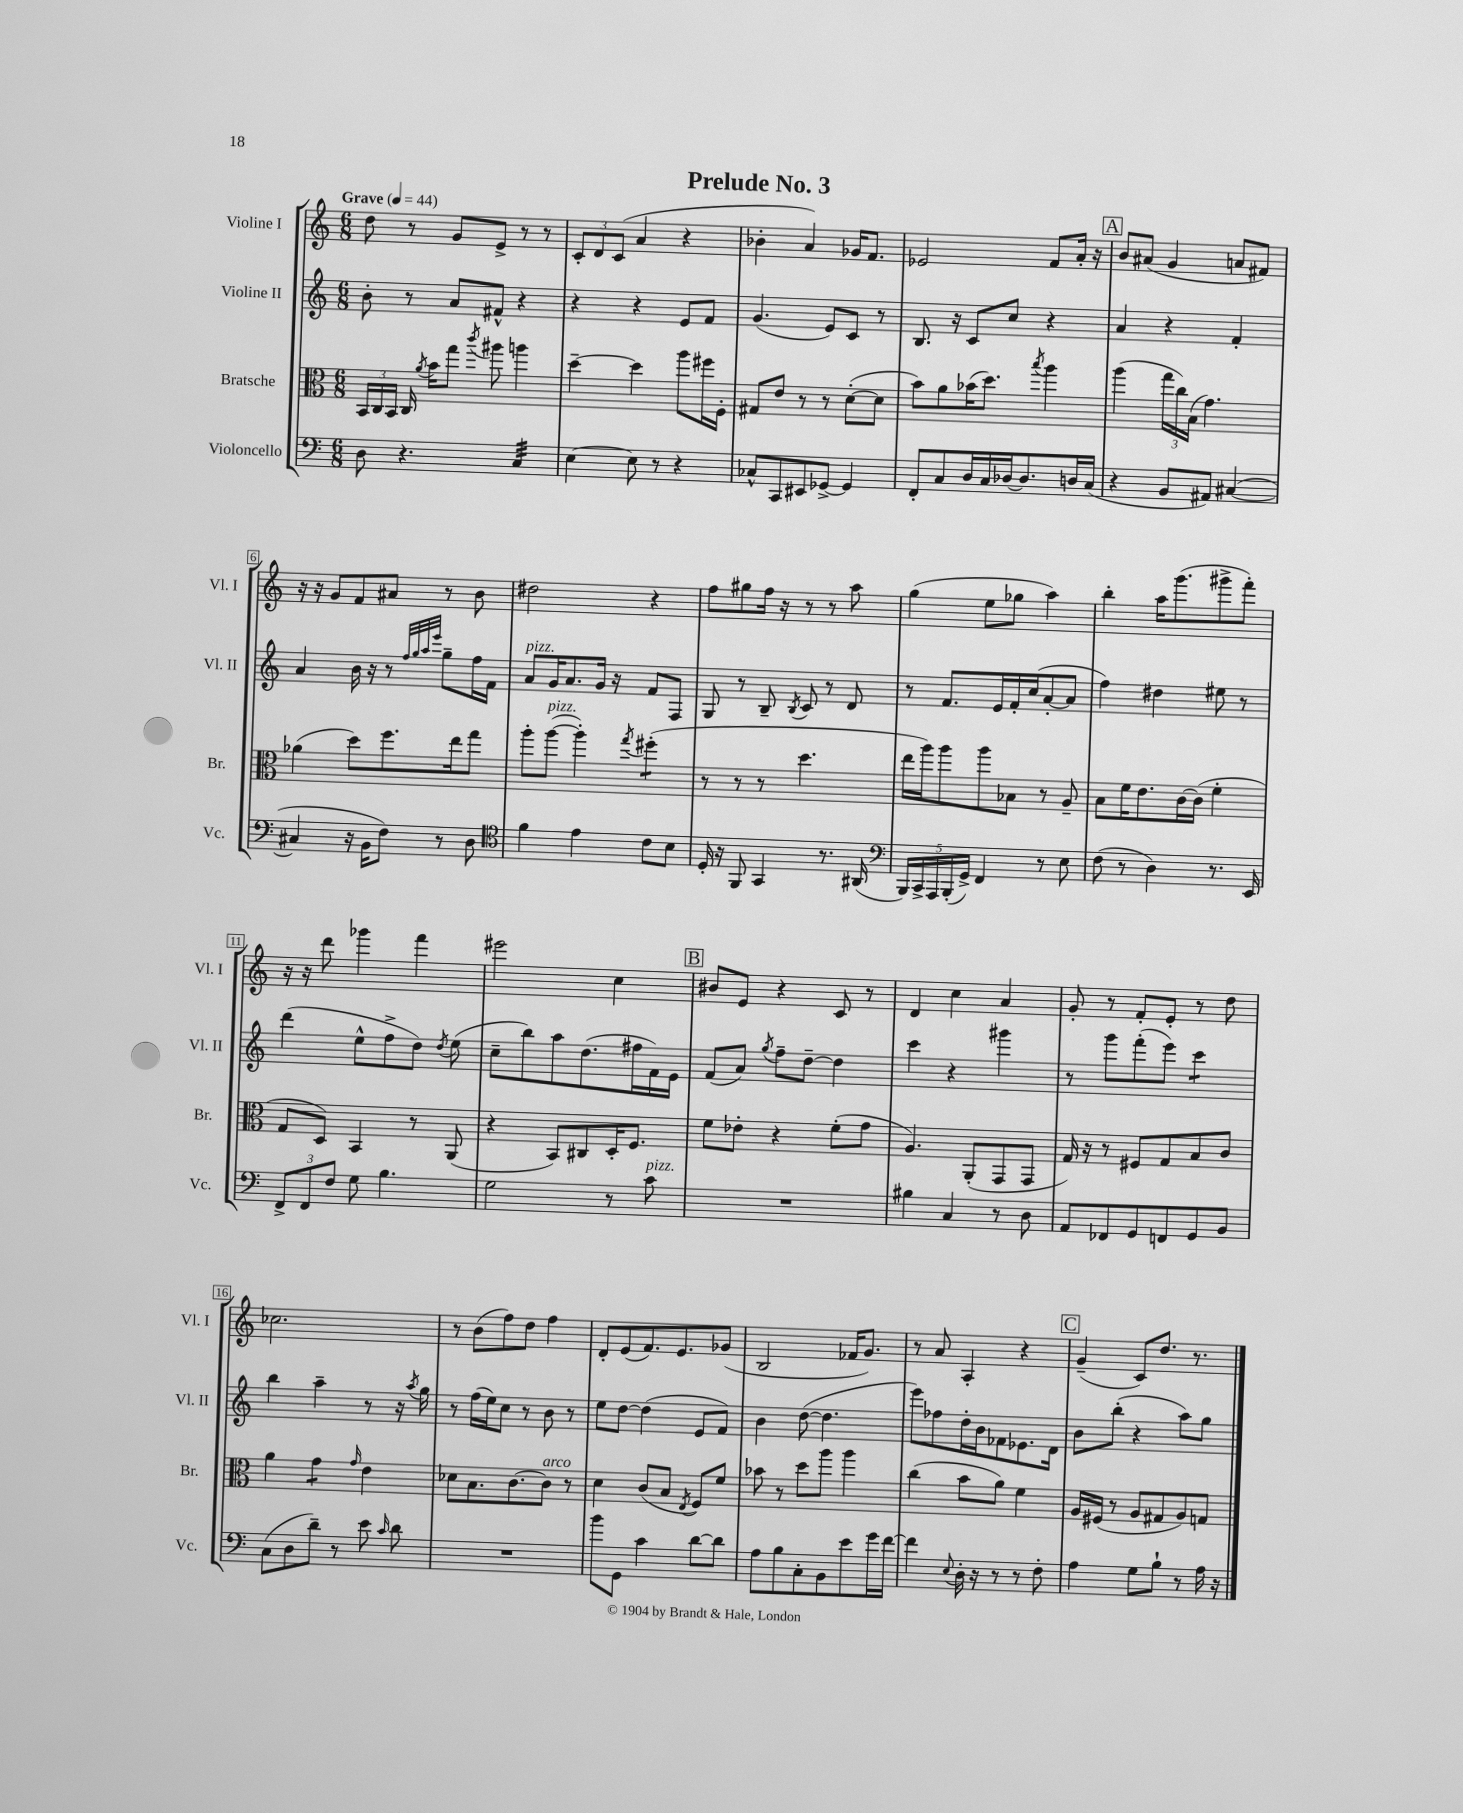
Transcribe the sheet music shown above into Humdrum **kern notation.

**kern	**kern	**kern	**kern
*staff4	*staff3	*staff2	*staff1
*clefF4	*clefC3	*clefG2	*clefG2
*k[]	*k[]	*k[]	*k[]
*M6/8	*M6/8	*M6/8	*M6/8
*MM44	*MM44	*MM44	*MM44
8D	24BB	8b'	8dd
.	24C	.	.
.	24BB	.	.
4.r	16C	8r	8r
.	8qa	.	.
.	16b	.	.
.	8gg	8a	8g
.	8qccc	.	.
.	8aa#	8f#^^	8e^
4C	4aa	4r	8r
.	.	.	8r
=	=	=	=
[4E	[4dd~	4r	12c'
.	.	.	12d
.	.	.	(12c
8E]	4dd]	4r	4a
8r	.	.	.
4r	8aa	8e	4r
.	16ff#	8f	.
.	16F'	.	.
=	=	=	=
8C-^^	8G#	(4.g	4b-'
8CC	8e	.	.
8EE#	8r	.	4a)
[8GG-^	8r	8e)	.
4GG-]	([8d'	8c	16g-
.	.	.	8.f
.	8d]	8r	.
=	=	=	=
8FF'	8b)	8.B	2e-
8C	8a	.	.
.	.	16r	.
16D	(16b-	8c	.
16C	8.dd)	.	.
[16D-	.	8cc	.
8.D-]	.	.	.
.	8qbb	.	.
.	4aa	4r	8f
16D	.	.	16a'
(16C	.	.	16r
=	=	=	=
4r	(4aa	4a	8b
.	.	.	(8a#
8BB	24gg	4r	4g
.	24cc)	.	.
.	(24B	.	.
8AA#)	4.g)	.	.
([4C#	.	4f'	8a
.	.	.	8f#)
=	=	=	=
4C#]	(4a-	4a	16r
.	.	.	16r
.	.	.	8g
16r	8dd)	16b	8f
16BB	.	16r	.
8F)	8.ff	8r	8a#
.	.	32qqff	.
.	.	32qqgg	.
.	.	32qqaa	.
.	.	32qqeee	.
8r	.	8gg~	8r
.	16ee	.	.
8D	8gg	16ff	8b
.	.	16f	.
=	=	=	=
*clefC4	*	*	*
4f	8aa'	8a	2dd#
.	([8aa	16g	.
.	.	8.a	.
4e	4aa'])	.	.
.	.	16g	.
.	.	16r	.
.	8qgg	.	.
8c	(4ff#'	8f	4r
8B	.	8F	.
=	=	=	=
16D'	8r	8G	8ff
16r	.	.	.
8FF	8r	8r	8gg#
4GG	8r	8B~	16ff
.	.	.	16r
.	.	8qB	.
.	4.dd	8c	8r
8.r	.	8r	8r
.	.	8d	8aa
(16AA#	.	.	.
=	=	=	=
*clefF4	*	*	*
20BBB)	16ee	8r	(4gg
20CC^	.	.	.
.	16aa)	.	.
20AAA	.	.	.
.	8aa	8.f	.
(20BBB'	.	.	.
20GG^)	.	.	.
4FF	8aa	.	8ee
.	.	16e	.
.	8B-	16f'	8gg-
.	.	(16cc	.
8r	8r	[8a'	4aa)
8E	8A~	8a]	.
=	=	=	=
(8F	8B	4ff)	4bb'
8r	16f	.	.
.	8.e	.	.
4D)	.	4dd#	16aa
.	.	.	(8.ggg
.	[16c	.	.
.	(16c]	.	.
8.r	4f'	8ee#	8ggg#^
.	.	8r	8fff')
16EE	.	.	.
=	=	=	=
12FF^	8G	(4ddd	16r
.	.	.	16r
12FF	.	.	.
.	8D)	.	8ddd
12F	.	.	.
8G	4BB	8ee^^	4ggg-
4.B	.	8ff^	.
.	8r	8dd)	4fff
.	.	8qdd	.
.	(8AA	(8ee	.
=	=	=	=
2G	4r	8cc~	2eee#
.	.	8bb)	.
.	8BB)	8aa	.
.	8C#	(8.dd	.
8r	16D'	.	4cc
.	8.F	16ff#	.
8c	.	16f)	.
.	.	16e	.
=	=	=	=
2.r	8f	(8f	8b#
.	8e-'	8a)	8e
.	.	8qgg	.
.	4r	8ff~	4r
.	.	[8dd~	.
.	(8f'	4dd]	8c
.	8g	.	8r
=	=	=	=
4B#	4.A)	4ccc	4d
4C	.	4r	4cc
.	(8AA'	.	.
8r	8GG	4ggg#	4a
8D	8GG	.	.
=	=	=	=
8AA	16G)	8r	8g'
.	16r	.	.
8FF-	8r	8ggg	8r
8GG	8F#	(8fff'	8f'
8FF	8G	8eee)	8e'
8GG	8B	4ccc	8r
8BB	8c	.	8dd
=	=	=	=
(8C	4a	4bb	2.cc-
8D	.	.	.
8d~)	4g	4aa~	.
8r	.	.	.
.	16qqg	.	.
8e	4e	8r	.
16qqc	.	.	.
8d	.	16r	.
.	.	8qaa	.
.	.	16gg	.
=	=	=	=
2.r	8d-	8r	8r
.	8.B	(16ff	(8b
.	.	16ee)	.
.	.	8cc	8ff)
.	[8.c	.	.
.	.	8r	8dd
.	8c]	8b	4ff
.	8r	8r	.
=	=	=	=
8b	4d	8ee	8d'
8GG	.	[8dd	(8e
4c	(8c	(4dd]	8.f)
.	8B	.	.
.	.	.	8.e
.	8qE	.	.
[8d	8F)	8e	.
8d]	8f	8f)	(8g-
=	=	=	=
8A	8b-	4b	2B
8B	8r	.	.
8C'	8dd	([8dd	.
8BB	8aa	4.dd]	.
8e	4aa	.	16f-
.	.	.	8.g)
16g	.	.	.
[16f	.	.	.
=	=	=	=
4f]	(4cc	8eee)	8r
.	.	8ff-	8a
8qqE	.	.	.
16D'	8b	16dd'	4A'
16r	.	16b	.
8r	8a)	8f-	.
8r	4f	8.e-	4r
8F'	.	.	.
.	.	16d	.
=	=	=	=
4A	16A	8b	(4g~
.	(16F#	.	.
.	8r	(8bb'	.
8G	8A	4r	8c)
8B`	8G#	.	8.dd
8r	8A)	8aa)	.
.	.	.	8.r
16A	8G	8gg	.
16r	.	.	.
==	==	==	==
*-	*-	*-	*-
